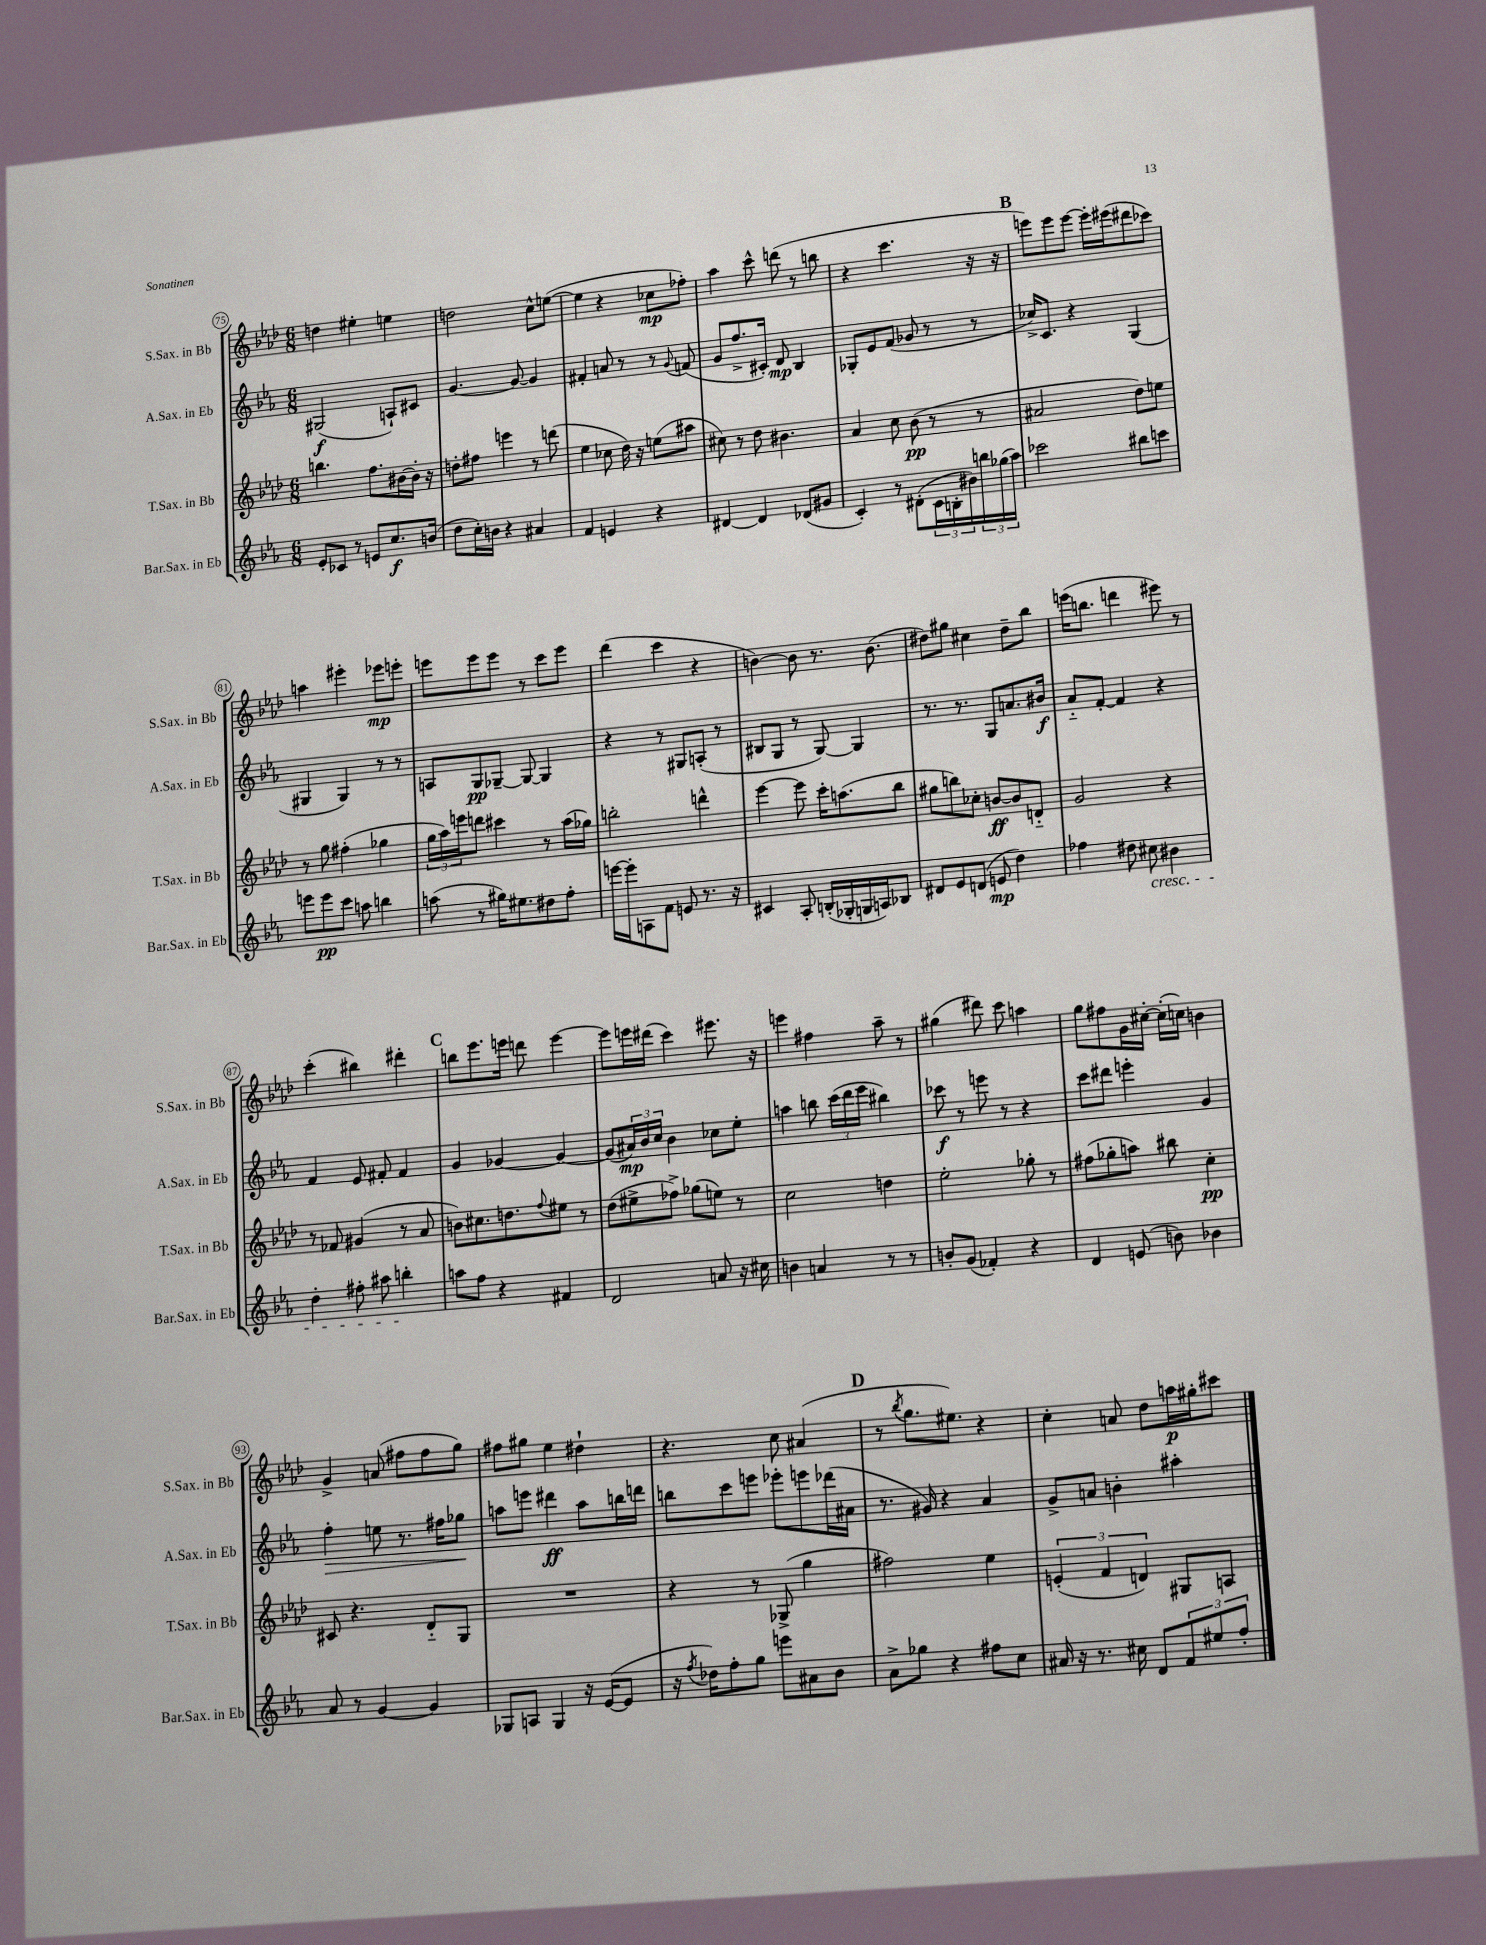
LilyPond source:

<<
\new StaffGroup <<
\new Staff = "s0" \with { instrumentName = "S.Sax. in Bb" shortInstrumentName = "S.Sax. in Bb" } {
    \clef treble \key aes \major \numericTimeSignature \time 6/8
    d''4 eis''4-. e''4 |
    d''2 c''8-^ e''8~( |
    e''4 r4 ces''8\mp fes''8-.) |
    aes''4 c'''8-^ d'''8( r8 b''8 |
    r4 c'''4. r16 r16 |
    \mark \markup { \bold "B" } e'''8) e'''8 e'''8~ e'''16-. eis'''16( dis'''8 ces'''8) |
    a''4 eis'''4-. ees'''8\mp e'''8-. |
    e'''8 e'''8 e'''8 r8 c'''8 e'''8 |
    des'''4( c'''4 r4 |
    b'4~) b'8 r8. b'8.( |
    dis''8) gis''8 cis''4 dis''8-- bes''8 |
    e'''16( b''8. d'''4 eis'''8) r8 |
    c'''4-.( bis''4) dis'''4-. |
    \mark \markup { \bold "C" } b''8 ees'''8. e'''16 d'''8 e'''4~ |
    e'''8 e'''16 dis'''16( c'''4) eis'''8. r16 |
    e'''4 fis''4 aes''8-- r8 |
    gis''4( dis'''8) c'''8 a''4 |
    g''8 fis''8 g'16 cis''16~-. cis''16-.( c''16) b'4 |
    g'4-> a'8( fis''8 fis''8 g''8) |
    fis''8 gis''8 ees''4 dis''4-! |
    r4. c''8 ais'4( |
    \mark \markup { \bold "D" } r8 \acciaccatura { bes''8 } g''8. eis''8.) r4 |
    c''4-. a'8 des''8 a''16\p gis''16-. cis'''8 \bar "|." |
}
\new Staff = "s1" \with { instrumentName = "A.Sax. in Eb" shortInstrumentName = "A.Sax. in Eb" } {
    \clef treble \key ees \major \numericTimeSignature \time 6/8
    gis2\f( a8-!) cis'8 |
    g'4.~ g'8~ g'4 |
    fis'4-. a'8 r8 r8 \appoggiatura { g'8 } f'8( |
    g'8 f''8.-> cis'16-.) d'8\mp bes4 |
    ges8-. ees'8 f'8( ges'8 r8 r8 |
    \mark \markup { \bold "B" } ces''16->) c'8. r4 g4( |
    gis4 gis4) r8 r8 |
    a8 g8\pp ges8~-- ges8~ ges4 |
    r4 r8 gis8 a8-.( r8 |
    bis8 g8 r8 g8~) g4 |
    r8. r8. g8 a'8. bis'16\f |
    aes'8-_ f'8~-. f'4 r4 |
    f'4 ees'8 fis'8-. fis'4 |
    \mark \markup { \bold "C" } g'4 ges'4~ ges'4~ |
    ges'8( \tuplet 3/2 { ais'16\mp) bes'16 c''16 } bes'4 ces''8 ees''8-. |
    a''4 b''8 \tuplet 3/2 { c'''16( d'''16 ees'''16 } bis''4) |
    ces'''8\f r8 e'''8 r8 r4 |
    c'''8 dis'''8 e'''4-. g'4 |
    f''4-.\> e''8 r8. fis''16 ges''8\! |
    a''8 e'''8 dis'''4\ff a''8 b''16 d'''16 |
    b''8 c'''8 e'''8 ees'''8-. e'''8 des'''16( ais'16 |
    \mark \markup { \bold "D" } r8. gis'16) r4 aes'4 |
    g'8-> a'8 b'4-. ais''4-. \bar "|." |
}
\new Staff = "s2" \with { instrumentName = "T.Sax. in Bb" shortInstrumentName = "T.Sax. in Bb" } {
    \clef treble \key aes \major \numericTimeSignature \time 6/8
    b''4. f''8. bis'16~ bis'16-. r16 |
    d''8-. fis''8 e'''4 r8 d'''8( |
    ees''4 ces''8 des''16) r16 e''8( ais''8 |
    cis''8) r8 des''8 bis'4. |
    aes'4 c''8 bes'8\pp( r8 r8 |
    \mark \markup { \bold "B" } ais'2 des''8) e''8 |
    r8 g''8 fis''4-.( ges''4 |
    \tuplet 3/2 { g''16 aes''16) e'''16 } d'''8 cis'''4 r8 aes''16( ges''16) |
    b''2-. d'''4-^ |
    ees'''4~ ees'''8 c'''16-. a''8.( bes''8 |
    gis''8 b''8) ces''8-. b'8~\ff b'8 d'8-_ |
    g'2 r4 |
    r8 fes'8 gis'4( r8 aes'8 |
    \mark \markup { \bold "C" } b'8) cis''8. d''8. \appoggiatura { f''8 } eis''8 r8 |
    des''8( eis''8-> fes''8->) ges''8( e''8) r8 |
    c''2 d''4 |
    ees''2-. ges''8-. r8 |
    fis''8( ges''8-. a''8) bis''8 c''4-.\pp |
    cis'8 r4. des'8-_ g8 |
    R2. |
    r4 r8 ges8->( g''4 |
    \mark \markup { \bold "D" } fis''2) ees''4 |
    \tuplet 3/2 { e'4-.( f'4 d'4) } gis8 a8 \bar "|." |
}
\new Staff = "s3" \with { instrumentName = "Bar.Sax. in Eb" shortInstrumentName = "Bar.Sax. in Eb" } {
    \clef treble \key ees \major \numericTimeSignature \time 6/8
    ees'8-. ces'8 r8 e'8 c''8.\f b'16( |
    d''8 c''16-.) b'16 r4 ais'4 |
    f'4 e'4 r4 |
    dis'4~ dis'4 des'8( gis'8 |
    c'4-.) r8 dis'8-.( \tuplet 3/2 { c'16 b16-. bis'16) } \tuplet 3/2 { b''16 ges''16( aes''16) } |
    \mark \markup { \bold "B" } ces'''2 bis''8 c'''8 |
    e'''8 e'''8\pp c'''8 a''8 b''4 |
    a''8( r8 gis''16) eis''8. dis''8 f''8-. |
    e'''16~ e'''16-. a8 f'8 e'8 r8. r16 |
    cis'4 aes8-. b16-.( ges16-. g16 a16) bes8 |
    dis'8 ees'8 d'8( e'8\mp d''4) |
    fes''4 dis''8 cis''8\cresc bis'4 |
    d''4-. fis''8-. ais''8 b''4-.\! |
    \mark \markup { \bold "C" } a''8 f''8 r4 fis'4 |
    d'2 a'8 r16 cis''16 |
    b'4 a'4 r8 r8 |
    b'8-. g'8( fes'4-.) r4 |
    d'4 e'8( b'8) bes'4 |
    aes'8 r8 g'4~ g'4 |
    ges8 a8 ges4 r16 ees'16~( ees'8 |
    r16 \acciaccatura { f''8 } des''16) f''8-. g''8 e'''8 ais'8 bes'8 |
    \mark \markup { \bold "D" } aes'8-> ges''8 r4 fis''8 c''8 |
    ais'16 r16 r8. cis''16 d'8 \tuplet 3/2 { f'8 eis''8 f''8-. } \bar "|." |
}
>>
>>
\layout { \context { \Score currentBarNumber = #75 \override BarNumber.stencil = #(make-stencil-circler 0.1 0.3 ly:text-interface::print) } }
